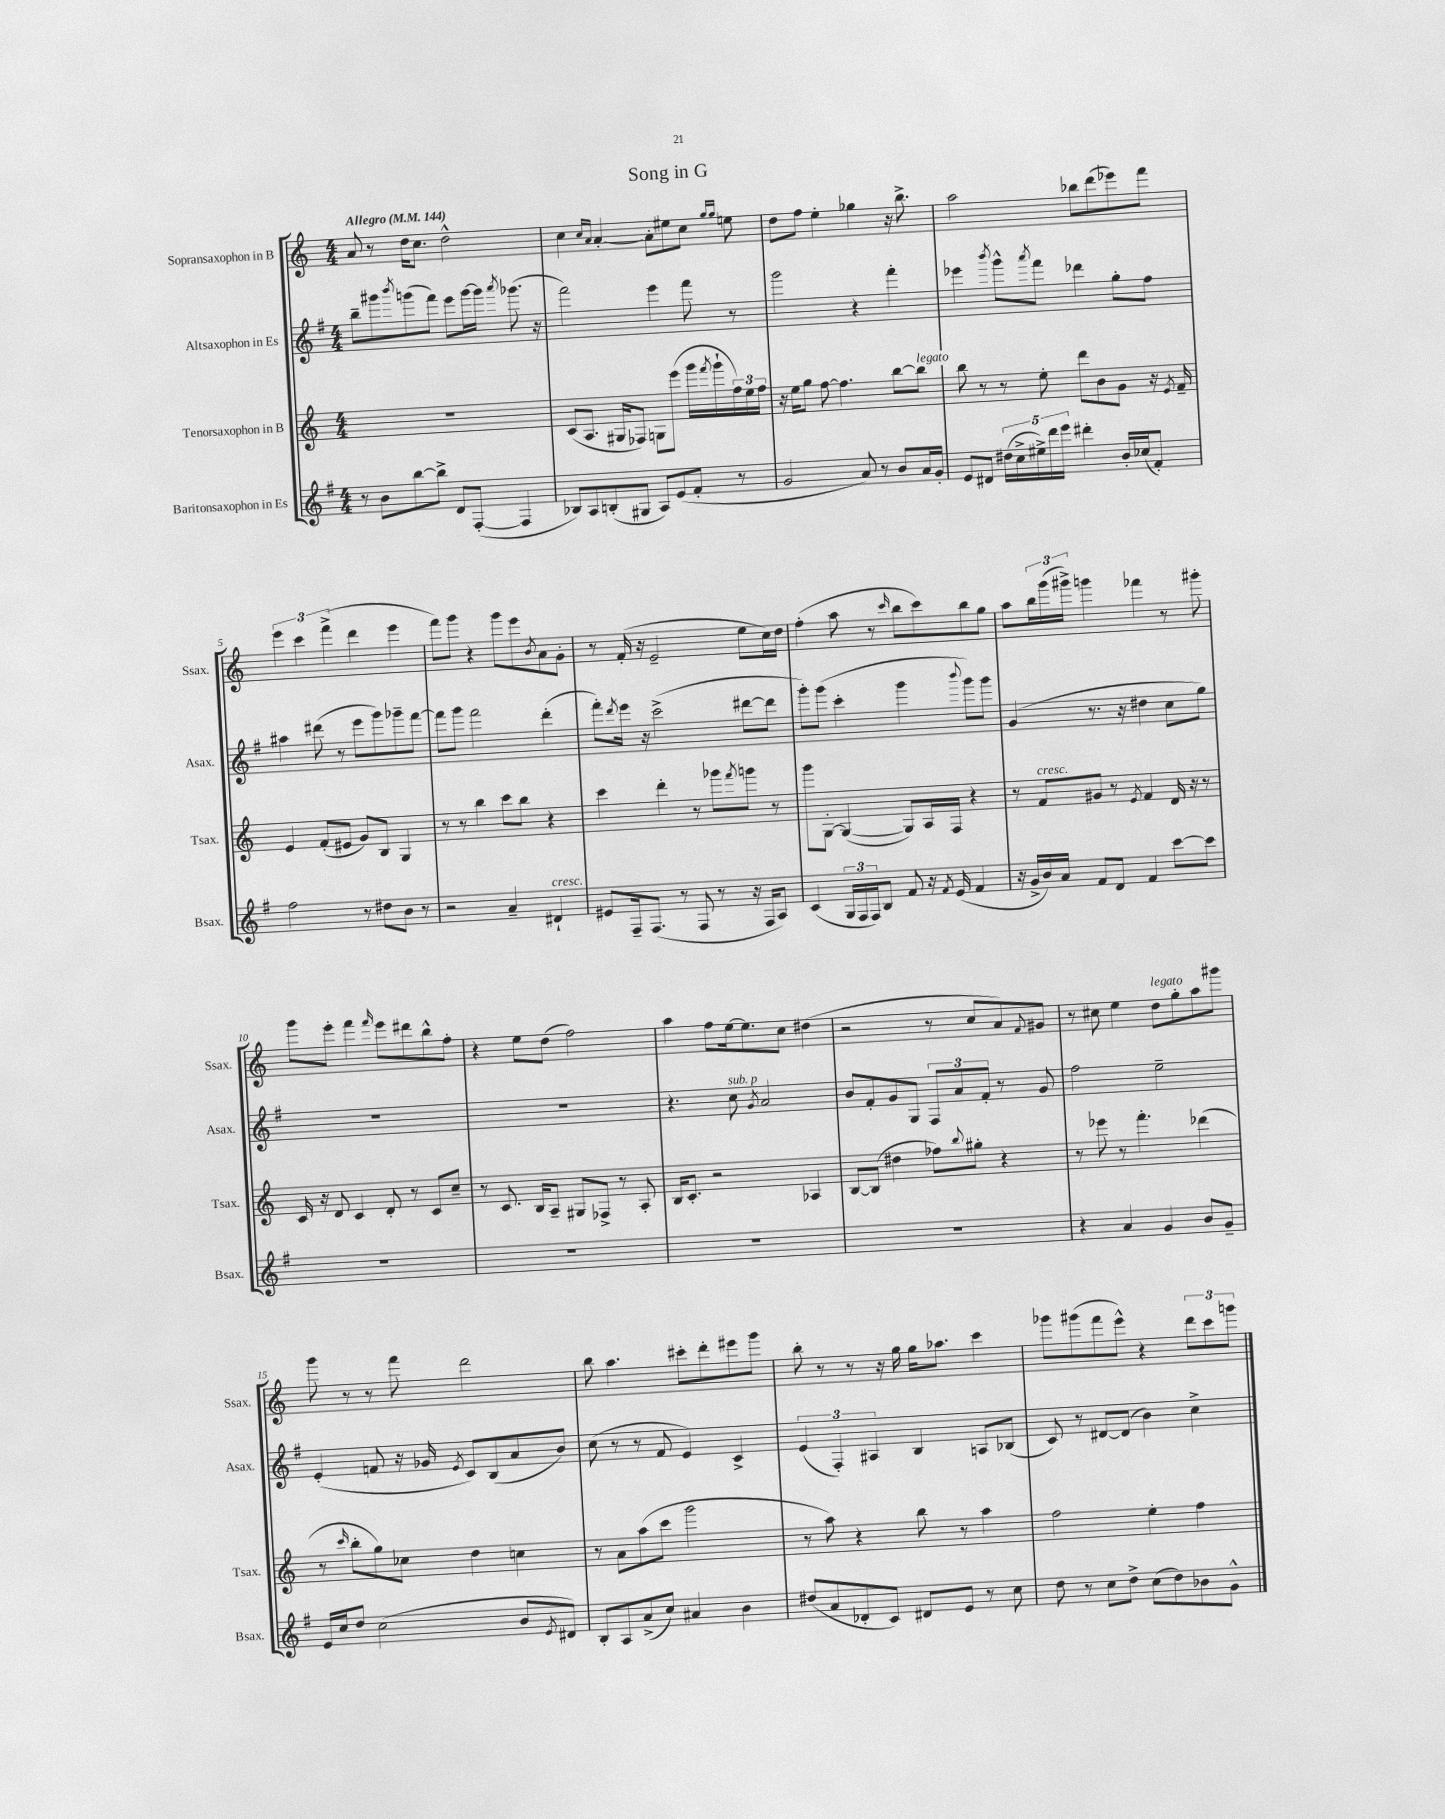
\header { title = "Song in G" }
<<
\new StaffGroup <<
\new Staff = "s0" \with { instrumentName = "Sopransaxophon in B" shortInstrumentName = "Ssax." } {
    \clef treble \key c \major \numericTimeSignature \time 4/4 \tempo "Allegro" 4 = 144
    a'8 r8 d''16 c''8. d''2-^ |
    c''4 \grace { c''16 a'16 } a'4~-. a'8-. eis''8 c''8 \grace { g''16 g''16 } e''8 |
    d''8 f''8 e''4-. ges''4 r16 b''8.-> |
    a''2 bes''8 d'''8( ees'''8) f'''8 |
    \tuplet 3/2 { e'''4 c'''4 f'''4->( } d'''4 e'''4 |
    f'''8) g'''8 r4 g'''8 e'''8 \acciaccatura { b'8 } a'8 g'8-. |
    r8 f'16-.( r16 e'2-- e''8 c''16) d''16 |
    f''4-.( a''8 r8 \grace { c'''16 } b''8 c'''8) b''8 g''8 |
    a''8 \tuplet 3/2 { b''16 g'''16( gis'''16->) } g'''4 fes'''4 r8 gis'''8-. |
    g'''8 e'''8-. f'''4 \grace { f'''16 } e'''8 dis'''8 b''8-^ f''8-. |
    r4 e''8 d''8( f''2) |
    a''4 f''8 e''16~ e''8. c''8 dis''4( |
    r2 r8 c''8 a'8) \appoggiatura { f'8 } gis'8 |
    r8 cis''8 e''4 d''8^\markup { \italic "legato" } g''8-. a''8 gis'''8 |
    g'''8 r8 r8 f'''8 d'''2 |
    b''8 a''4. cis'''8-. d'''8-. eis'''8 g'''8 |
    b''8-. r8 r8 r16 g''16 g''16 aes''8. c'''4 |
    ges'''8 gis'''8( f'''8 e'''8-^) r4 \tuplet 3/2 { d'''8 c'''8 g'''8 } \bar "|." |
}
\new Staff = "s1" \with { instrumentName = "Altsaxophon in Es" shortInstrumentName = "Asax." } {
    \clef treble \key g \major \numericTimeSignature \time 4/4
    b''8-- gis'''8 \acciaccatura { b'''8 } g'''8( fis'''8) e'''8 g'''16~ g'''16 \acciaccatura { a'''8 } ges'''8.( r16 |
    fis'''2) e'''4 fis'''8 r8 |
    g'''2 r4 fis'''4-. |
    ees'''4 \acciaccatura { b'''8 } g'''8-^ \acciaccatura { a'''8 } fis'''8 des'''4 g''8-. fis''8 |
    ais''4 dis'''8( r8 e'''8 g'''8) ges'''8-- fis'''8~ |
    fis'''8 g'''8 fis'''2 d'''4-.( |
    fis'''8-.) \acciaccatura { d'''8 } e'''16 r16 c'''2->( dis'''8~ dis'''8 |
    g'''8-.) g'''8( c'''4-. g'''4 \appoggiatura { b'''8 } g'''8) g'''8 |
    g'4( r8. r16 dis''4 c''8 g''8) |
    R1 |
    R1 |
    r4. c''8^\markup { \italic "sub. p" } \acciaccatura { g'8 } a'2 |
    b'8 fis'8-. g'8 g8 \tuplet 3/2 { fis8 a'8 fis'8-. } r8 g'8 |
    fis''2 e''2-- |
    e'4-.( f'8 r16 ges'16 \acciaccatura { e'8 } c'8) b8( a'8 b'8) |
    c''8( r8 r8 fis'8 e'4) c'4-> |
    \tuplet 3/2 { e'4( fis4-.) ais4 } b4 a8 bes8( |
    c'8) r8 dis'8~ dis'8( b'4) c''4-> \bar "|." |
}
\new Staff = "s2" \with { instrumentName = "Tenorsaxophon in B" shortInstrumentName = "Tsax." } {
    \clef treble \key c \major \numericTimeSignature \time 4/4
    R1 |
    c'8( a8. gis16 fes8) g8 e'''8( g'''16 \acciaccatura { f'''8 } g'''16-! \tuplet 3/2 { f''16) e''16 f''16 } |
    r16 e''16 g''8 f''8~ f''4. b''8~ b''8^\markup { \italic "legato" } |
    b''8 r8 r8 e''8-. d'''8 b'8 g'8 r16 \acciaccatura { e'8 } f'16-- |
    e'4 f'8-.( eis'8 g'8) b8 g4 |
    r8 r8 b''4 c'''8 b''8 r4 |
    c'''4 d'''4-. r8 ges'''8 \acciaccatura { f'''8 } g'''8 r8 |
    g'''8 g8~-. g4~( g8) a16 f16 r4 |
    r8 f'8^\markup { \italic "cresc." } gis'8 r8 \acciaccatura { e'8 } f'4 d'16 r16 r8 |
    c'16 r16 d'8 c'4 d'8-. r8 c'8 c''8-- |
    r8 c'8. b16 a8-- gis8 fes8-> r8 a8-. |
    b16 c'8.-. r2 aes4 |
    b8~ b8( dis''4 fes''8) \appoggiatura { b''8 } gis''8-. r4 |
    r8 ees'''8 r8 f'''4.-. des'''4( |
    r8 \grace { c'''16 } b''8-. g''8) ces''8 d''4 c''4 |
    r8 a'8 a''8( c'''8 g'''2 |
    r8 a''8) r4 b''8 r8 a''4 |
    f''2 e''4-. f''4 \bar "|." |
}
\new Staff = "s3" \with { instrumentName = "Baritonsaxophon in Es" shortInstrumentName = "Bsax." } {
    \clef treble \key g \major \numericTimeSignature \time 4/4
    r8 b'8 b''8~ b''8-> d'8 fis8~-.( fis4 |
    bes8) a8 b8-.( gis8 a8) e'8( fis'8-. r8 |
    g'2 a'8) r8 b'8 a'16 g'16-. |
    e'8 dis'8 \tuplet 5/4 { dis''16( c''16-> eis''16->) d'''16 e'''16 } dis'''4-. b'16-. ces''16( fis'8-.) |
    fis''2 r8 dis''8 b'8 r8 |
    r2 a'4-- dis'4-!^\markup { \italic "cresc." } |
    eis'8 fis16-- fis8.( r8 fis8 r8 r16 fis16 a8) |
    c'4( \tuplet 3/2 { g16 fis16 fis16) } b8 fis'8 r16 \acciaccatura { fis'8 } e'16( fis'4 |
    r16 g'16-> b'16) a'16 fis'8 d'8 fis'4 c'''8~ c'''8 |
    R1 |
    R1 |
    R1 |
    R1 |
    r4 a'4 g'4 b'8 g'8-- |
    e'16 c''16 d''8 c''2( b'8 \acciaccatura { e'8 } dis'8) |
    b8-. a8 a'8->( c''8) ais'4 b'4 |
    dis''8( a'8 des'8-. c'8) dis'8 e'8 r8 c''8 |
    d''8 r8 c''8 d''8-> c''8( d''8) bes'8 g'8-^ \bar "|." |
}
>>
>>
